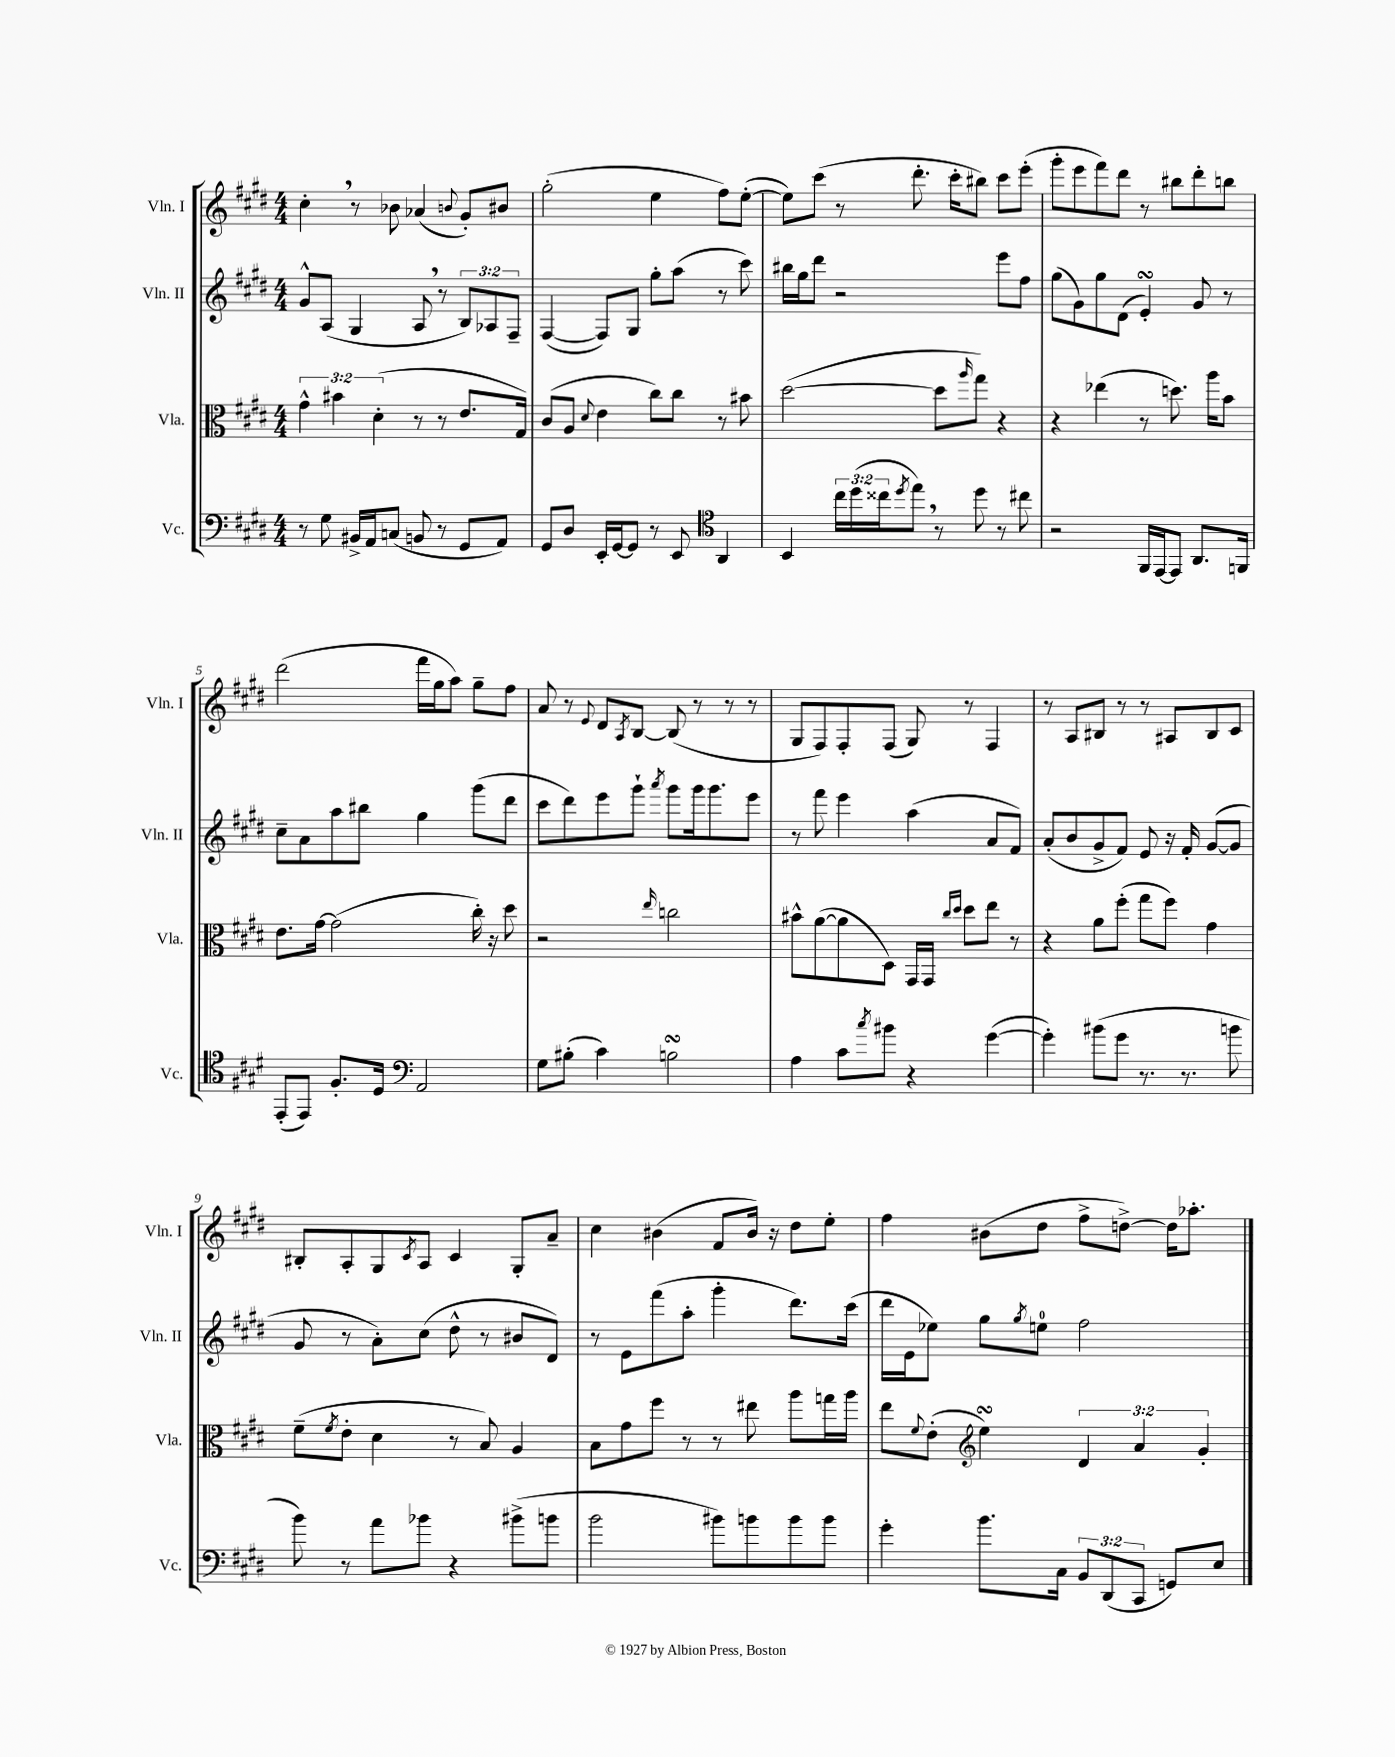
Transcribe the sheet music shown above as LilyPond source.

<<
\new StaffGroup <<
\new Staff = "s0" \with { instrumentName = "Vln. I" shortInstrumentName = "Vln. I" } {
    \clef treble \key e \major \numericTimeSignature \time 4/4
    cis''4-. \breathe r8 bes'8 aes'4( \appoggiatura { b'8 } gis'8-.) bis'8 |
    gis''2-.( e''4 fis''8) e''8~-.( |
    e''8) cis'''8( r8 dis'''8.-. cis'''16-. bis''8) cis'''8 e'''8-.( |
    gis'''8-. e'''8 fis'''8) dis'''8 r8 bis''8 dis'''8-. b''8 |
    dis'''2( fis'''16 gis''16 a''8) gis''8-- fis''8 |
    a'8 r8 \appoggiatura { e'8 } dis'8 \acciaccatura { a8 } b8~ b8( r8 r8 r8 |
    gis8 fis8) fis8-. fis8( gis8) r8 fis4 |
    r8 a8 bis8 r8 r8 ais8 bis8 cis'8 |
    bis8-. a8-. gis8 \acciaccatura { cis'8 } a8 cis'4 gis8-. a'8-- |
    cis''4 bis'4( fis'8 bis'16) r16 dis''8 e''8-. |
    fis''4 bis'8( dis''8 fis''8-> d''8~->) d''16 aes''8.-. \bar "|." |
}
\new Staff = "s1" \with { instrumentName = "Vln. II" shortInstrumentName = "Vln. II" } {
    \clef treble \key e \major \numericTimeSignature \time 4/4 \override Staff.TupletNumber.text = #tuplet-number::calc-fraction-text
    gis'8-^ a8( gis4 a8 \breathe r8 \tuplet 3/2 { b8) aes8 fis8-- } |
    fis4~( fis8) gis8 gis''8-. a''8( r8 cis'''8) |
    bis''16 gis''16 dis'''8 r2 e'''8 fis''8 |
    gis''8( gis'8) gis''8 dis'8( e'4-.\turn) gis'8 r8 |
    cis''8-- a'8 a''8 bis''8 gis''4 gis'''8( dis'''8 |
    cis'''8 dis'''8) e'''8 gis'''8-! \acciaccatura { a'''8 } gis'''8 gis'''16 gis'''8. e'''8 |
    r8 fis'''8 e'''4 a''4( a'8 fis'8) |
    a'8-.( b'8 gis'8-> fis'8) e'8 r16 fis'16-. gis'8~( gis'8 |
    gis'8 r8 a'8-.) cis''8( dis''8-^ r8 bis'8 dis'8) |
    r8 e'8 fis'''8( a''8-. gis'''4-. dis'''8.) cis'''16( |
    dis'''16 e'16 ees''8) gis''8 \acciaccatura { gis''8 } e''8-0 fis''2 \bar "|." |
}
\new Staff = "s2" \with { instrumentName = "Vla." shortInstrumentName = "Vla." } {
    \clef alto \key e \major \numericTimeSignature \time 4/4 \override Staff.TupletNumber.text = #tuplet-number::calc-fraction-text
    \tuplet 3/2 { gis'4-^ bis'4 dis'4-.( } r8 r8 e'8. gis16) |
    cis'8( a8 \appoggiatura { dis'8 } e'4 cis''8) cis''8 r8 bis'8 |
    dis''2~( dis''8 \grace { a''16 } gis''8) r4 |
    r4 ees''4( r8 d''8.) a''16 b'8 |
    e'8. gis'16~ gis'2( cis''16-.) r16 dis''8 |
    r2 \grace { e''16 } c''2 |
    bis'8-^ a'8~( a'8 dis8) gis,16 gis,16 \grace { cis''16 dis''16 } dis''8 e''8 r8 |
    r4 a'8 fis''8-.( gis''8 fis''8) gis'4 |
    fis'8--( \acciaccatura { fis'8 } e'8-. dis'4 r8 b8) a4 |
    b8 gis'8 fis''8 r8 r8 eis''8 a''8 g''16 a''16 |
    e''8 \appoggiatura { fis'8 } e'8-.( \clef treble e''4\turn) \tuplet 3/2 { dis'4 a'4 gis'4-. } \bar "|." |
}
\new Staff = "s3" \with { instrumentName = "Vc." shortInstrumentName = "Vc." } {
    \clef bass \key e \major \numericTimeSignature \time 4/4 \override Staff.TupletNumber.text = #tuplet-number::calc-fraction-text
    r8 gis8 bis,16-> a,16 c8( b,8 r8 gis,8 a,8) |
    gis,8 dis8 e,16-. gis,16~ gis,8 r8 e,8 \clef tenor a,4 |
    b,4 \tuplet 3/2 { cis''16 dis''16( cisis''16 } \acciaccatura { dis''8 } e''8) \breathe r8 dis''8 r8 cis''8 |
    r2 fis,16 e,16~ e,8 a,8. f,16 |
    e,8-.( e,8) fis8.-. dis16 \clef bass a,2 |
    gis8 bis8-.( cis'4) b2\turn |
    a4 cis'8 \acciaccatura { cis''8 } bis'8 r4 gis'4~( |
    gis'4-.) bis'8( gis'8 r8. r8. b'8 |
    b'8) r8 a'8 bes'8 r4 bis'8->( b'8 |
    b'2 bis'8) b'8 b'8 b'8 |
    gis'4-. b'8. cis16 \tuplet 3/2 { b,8 dis,8( cis,8 } g,8) e8 \bar "|." |
}
>>
>>
